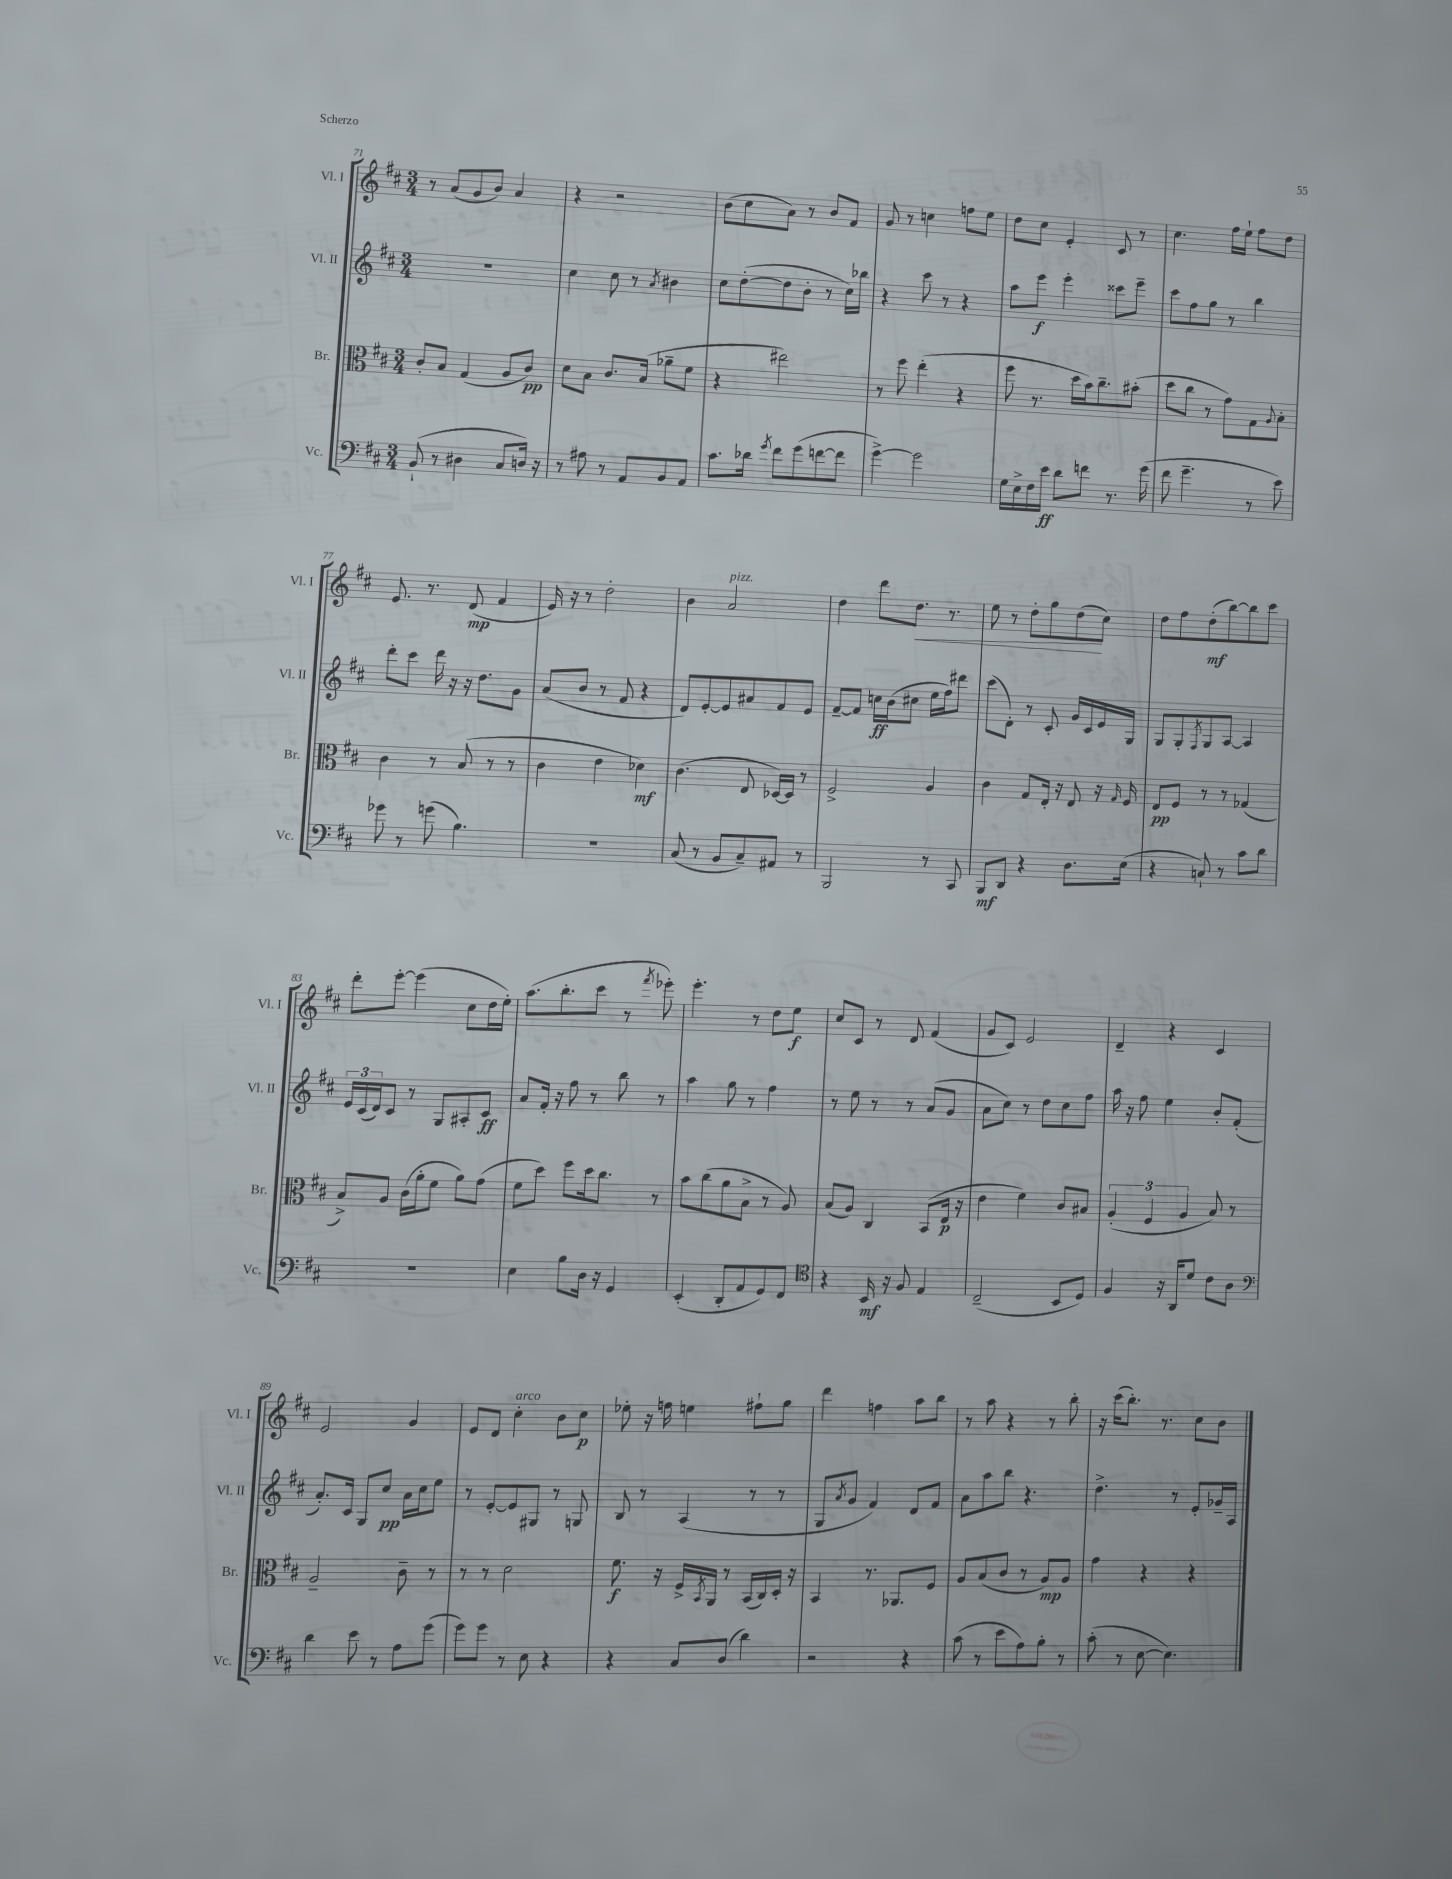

**kern	**dynam	**kern	**dynam	**kern	**dynam	**kern	**dynam
*part4	*part4	*part3	*part3	*part2	*part2	*part1	*part1
*staff4	*staff4	*staff3	*staff3	*staff2	*staff2	*staff1	*staff1
*I"Vc.	*	*I"Br.	*	*I"Vl. II	*	*I"Vl. I	*
*I'Vc.	*	*I'Br.	*	*I'Vl. II	*	*I'Vl. I	*
*clefF4	*	*clefC3	*	*clefG2	*	*clefG2	*
*k[f#c#]	*	*k[f#c#]	*	*k[f#c#]	*	*k[f#c#]	*
*M3/4	*	*M3/4	*	*M3/4	*	*M3/4	*
=71	=71	=71	=71	=71	=71	=71	=71
(8BB`/	.	8c#'/L	.	2.r	.	8r	.
8r	.	8B/J	.	.	.	(8a/L	.
4D#X\	.	(4G/	.	.	.	8g/	.
.	.	.	.	.	.	8b/J)	.
8C#/L	.	8A/L	.	.	.	4a/	.
16Dn/Jk)	.	8c#/J)	pp	.	.	.	.
16r	.	.	.	.	.	.	.
=72	=72	=72	=72	=72	=72	=72	=72
8r	.	8d\L	.	4cc#\	.	4r	.
8A#X\	.	8B\J	.	.	.	.	.
8r	.	8.c#/L	.	8cc#\	.	2r	.
8AA/L	.	.	.	8r	.	.	.
.	.	(16B/Jk	.	.	.	.	.
.	.	.	.	8qa/	.	.	.
8BB/	.	8a-X~\L	.	4b#X\	.	.	.
8AA/J	.	8f#\J	.	.	.	.	.
=73	=73	=73	=73	=73	=73	=73	=73
8.c#\L	.	4r	.	8cc#\L	.	(8b\L	.
.	.	.	.	([8dd'\	.	8cc#\	.
16d-X\Jk	.	.	.	.	.	.	.
8qg/	.	.	.	.	.	.	.
8f#\L	.	2ee#X\)	.	8dd\]	.	8a\J)	.
(8g\	.	.	.	8b'\J	.	8r	.
[8fn\	.	.	.	8r	.	8b/L	.
8f\J]	.	.	.	16cc#\LL)	.	8f#/J	.
.	.	.	.	16bb-X\JJ	.	.	.
=74	=74	=74	=74	=74	=74	=74	=74
[4g^\)	.	8r	.	4r	.	8g/	.
.	.	8ff#\	.	.	.	8r	.
2g\]	.	(4ee'\	.	8ccc#\	.	4ccn\	.
.	.	.	.	8r	.	.	.
.	.	4r	.	4r	.	8ffn\L	.
.	.	.	.	.	.	8ee\J	.
=75	=75	=75	=75	=75	=75	=75	=75
16G\LL	.	8ff#\	.	8aa\L	.	8dd\L	.
16E^\	.	.	.	.	.	.	.
16F#\	.	8.r	.	8eee\J	f	8cc#\J	.
16e\JJ	ff	.	.	.	.	.	.
8d\L	.	.	.	4eee'\	.	4e'/	.
.	.	16dd\LL	.	.	.	.	.
8fn\J	.	16b\J)	.	.	.	.	.
.	.	8.cc#~\	.	.	.	.	.
8.r	.	.	.	8ccc##X\L	.	8c#/	.
.	.	(8b#X'\J	.	8eee~\J	.	8r	.
(16g\	.	.	.	.	.	.	.
=76	=76	=76	=76	=76	=76	=76	=76
8f#\	.	8dd\L	.	8ccc#\L	.	4.cc#\	.
4.g~\	.	8cc#\J	.	8ff#\	.	.	.
.	.	8r	.	8gg\J	.	.	.
.	.	8g\L)	.	8r	.	16ff#\LL	.
.	.	.	.	.	.	16ee`\JJ	.
8r	.	8G\	.	4bb\	.	8ff#\L	.
.	.	8qqA/	.	.	.	.	.
8e\)	.	8B'\J	.	.	.	8dd\J	.
!!LO:LB:g=z
=77	=77	=77	=77	=77	=77	=77	=77
8g-X\	.	4c#\	.	8ddd'\L	.	8.e/	.
8r	.	.	.	8ccc#\J	.	.	.
.	.	.	.	.	.	8.r	.
(8gn\	.	8r	.	16ddd\	.	.	.
.	.	.	.	16r	.	.	.
4.B\)	.	(8B/	.	16r	.	(8d/	mp
.	.	.	.	8.dd\L	.	.	.
.	.	8r	.	.	.	4f#/	.
.	.	8r	.	8g\J	.	.	.
=78	=78	=78	=78	=78	=78	=78	=78
2.r	.	4c#\	.	(8a/L	.	16e/)	.
.	.	.	.	.	.	16r	.
.	.	.	.	8b/J	.	8r	.
.	.	4e\	.	8r	.	2dd'\	.
.	.	.	.	8f#/	.	.	.
.	.	4d-X\)	mf	4r	.	.	.
=79	=79	=79	=79	=79	=79	=79	=79
(8C#/	.	(4.c#\	.	8d/L)	.	4b\	.
8r	.	.	.	[8e'/	.	.	.
!	!	!	!	!	!	!LO:TX:a:i:t=pizz.	!
8BB/L	.	.	.	8e/]	.	2a/	.
8C#~/)	.	8E/	.	8a#X/	.	.	.
8AA#X/J	.	[16D-X/LL)	.	8f#/	.	.	.
.	.	16D-/JJ]	.	.	.	.	.
8r	.	8r	.	8e/J	.	.	.
=80	=80	=80	=80	=80	=80	=80	=80
2BBB/	.	2F#^/	.	[8f#~/L	.	4dd\	.
.	.	.	.	8f#/J]	.	.	.
.	.	.	.	16ccn\LL	ff	8ddd\L	.
.	.	.	.	(16b\J	.	.	.
!	!	!	!	!	!	!	!LO:HP:b
.	.	.	.	8cc#X\J	.	8.dd\J	<
8r	.	4A/	.	16ee\LL	.	.	.
.	.	.	.	16ff#\J)	.	8.r	.
8CC#/	.	.	.	8ddd#X\J	.	.	.
=81	=81	=81	=81	=81	=81	=81	=81
8BBB/L	mf	4c#\	.	(8ccc#\L	.	8ee\	.
8DD/J	.	.	.	8d'\J)	.	8r	.
4r	.	8G/L	.	8r	.	8dd'\L	.
.	.	16E'/Jk	.	8c#'/	.	8gg\	.
.	.	16r	.	.	.	.	.
8.D\L	.	8E/	.	16g/LL	.	(8dd\	.
.	.	.	.	16c#/	.	.	.
.	.	16r	.	16e/	.	8cc#\J)	[
.	.	16qqG/	.	.	.	.	.
(16E\Jk	.	16F#/	.	16G/JJ	.	.	.
=82	=82	=82	=82	=82	=82	=82	=82
4r	.	8E/L	pp	8G/L	.	8dd\L	.
.	.	8F#/J	.	8G'/	.	8ff#\	.
.	.	.	.	8qF#/	.	.	.
8Cn`/)	.	8r	.	8G/	.	(8dd'\	mf
8r	.	8r	.	[8A/J	.	[8bb\)	.
8c#\L	.	(4G-X/	.	4A/]	.	8bb\]	.
8d\J	.	.	.	.	.	8ccc#\J	.
!!LO:LB:g=z
=83	=83	=83	=83	=83	=83	=83	=83
2.r	.	8B^/L)	.	24e/LL	.	8ddd'\L	.
.	.	.	.	(24c#/	.	.	.
.	.	.	.	24d/J)	.	.	.
.	.	8A/J	.	8c#/J	.	[8eee'\J	.
.	.	(16c#\LL	.	8r	.	(4eee\]	.
.	.	16a'\J	.	.	.	.	.
.	.	8f#\J	.	8G/L	.	.	.
.	.	8a\L)	.	8A#X'/	.	8cc#\L	.
.	.	(8g\J	.	8c#/J	ff	16dd\L	.
.	.	.	.	.	.	16ee'\JJ)	.
=84	=84	=84	=84	=84	=84	=84	=84
4E\	.	8f#\L	.	8a/L	.	(8.aa\L	.
.	.	8dd\J)	.	16f#'/Jk	.	.	.
.	.	.	.	16r	.	8.bb'\	.
8B\L	.	8ff#\L	.	8ff#\	.	.	.
16D\Jk	.	16dd\k	.	8r	.	8ccc#\J	.
16r	.	8.cc#\J	.	.	.	.	.
4GG/	.	.	.	8bb\	.	8r	.
.	.	.	.	.	.	8qfff#/	.
.	.	8r	.	8r	.	8eee-X'\)	.
=85	=85	=85	=85	=85	=85	=85	=85
(4EE'/	.	8b\L	.	4aa\	.	4.eee'\	.
.	.	(8cc#\	.	.	.	.	.
8DD'/L	.	8a\	.	8gg\	.	.	.
8AA/	.	8B^\J	.	8r	.	8r	.
8GG/)	.	8r	.	4ff#\	.	8dd\L	.
8FF#/J	.	8A/)	.	.	.	8ee\J	f
=86	=86	=86	=86	=86	=86	=86	=86
*clefC4	*	*	*	*	*	*	*
4r	.	(8B/L	.	8r	.	8cc#/L	.
.	.	8A/J)	.	8ee\	.	8c#/J	.
16BB/	mf	4C#/	.	8r	.	8r	.
16r	.	.	.	.	.	.	.
8F#/	.	.	.	8r	.	8d/	.
4E/	.	(8BB/L	.	(8a/L	.	(4f#/	.
.	.	16E/Jk	p	8g/J	.	.	.
.	.	16r	.	.	.	.	.
=87	=87	=87	=87	=87	=87	=87	=87
(2C#~/	.	4e\	.	8a\L	.	8g/L	.
.	.	.	.	8cc#\J)	.	8c#/J)	.
.	.	4f#\)	.	8r	.	2e/	.
.	.	.	.	8dd\L	.	.	.
8BB/L	.	8c#/L	.	8cc#\	.	.	.
8D/J)	.	8B#X/J	.	8ff#\J	.	.	.
=88	=88	=88	=88	=88	=88	=88	=88
4F#/	.	(6A'/	.	16aa\	.	4d~/	.
.	.	.	.	16r	.	.	.
.	.	.	.	8ff#\	.	.	.
.	.	6F#/	.	.	.	.	.
16r	.	.	.	4ee\	.	4r	.
16AA/KL	.	.	.	.	.	.	.
.	.	6A/	.	.	.	.	.
8d/J	.	.	.	.	.	.	.
8c#\L	.	8B/)	.	8b'/L	.	4c#/	.
8A\J	.	8r	.	(8f#'/J	.	.	.
!!LO:LB:g=z
=89	=89	=89	=89	=89	=89	=89	=89
*clefF4	*	*	*	*	*	*	*
4d\	.	2A~/	.	8.a'/L)	.	2e/	.
.	.	.	.	16c#/Jk	.	.	.
8e\	.	.	.	8G/L	.	.	.
8r	.	.	.	8cc#/J	pp	.	.
8A\L	.	8c#~\	.	16a\LL	.	4g/	.
.	.	.	.	16cc#\J	.	.	.
(8g\J	.	8r	.	8ee\J	.	.	.
=90	=90	=90	=90	=90	=90	=90	=90
8g\L)	.	8r	.	8r	.	8e/L	.
8g\J	.	8r	.	[8e'/L	.	8d/J	.
!	!	!	!	!	!	!LO:TX:a:i:t=arco	!
8r	.	2d\	.	8e/]	.	4cc#'\	.
8E\	.	.	.	8G#X/J	.	.	.
4r	.	.	.	8r	.	8b\L	.
.	.	.	.	8Gn/	.	8cc#\J	p
=91	=91	=91	=91	=91	=91	=91	=91
4r	.	8.f#\	f	8B/	.	8ee-X'\	.
.	.	.	.	8r	.	16r	.
.	.	16r	.	.	.	16ffn\	.
8C#/L	.	16F#^/LL	.	(4A/	.	4een\	.
.	.	8qBB/	.	.	.	.	.
.	.	16AA/JJ	.	.	.	.	.
(8D/J	.	8r	.	.	.	.	.
4d\)	.	(16BB/LL	.	8r	.	8ff#X`\L	.
.	.	16C#/)	.	.	.	.	.
.	.	16D'/JJ	.	8r	.	8gg\J	.
.	.	16r	.	.	.	.	.
=92	=92	=92	=92	=92	=92	=92	=92
2r	.	4BB/	.	8G/L	.	4ddd\	.
.	.	.	.	8qa/	.	.	.
.	.	.	.	8g/J	.	.	.
.	.	8.r	.	4f#/)	.	4ffn\	.
.	.	8.AA-X/L	.	.	.	.	.
4r	.	.	.	8d/L	.	8aa\L	.
.	.	8F#/J	.	8f#/J	.	8bb\J	.
=93	=93	=93	=93	=93	=93	=93	=93
(8c#\	.	8A/L	.	8a\L	.	8r	.
8r	.	(8B/	.	8aa\	.	8aa\	.
8e\L	.	8c#/J	.	8bb\J	.	4r	.
8A\)	.	8r	.	4.r	.	.	.
8B'\J	.	8A/L)	mp	.	.	8r	.
8r	.	8A/J	.	.	.	8bb'\	.
=94	=94	=94	=94	=94	=94	=94	=94
(8c#'\	.	4g\	.	4.dd^\	.	16r	.
.	.	.	.	.	.	(16ccc#\KL	.
8r	.	.	.	.	.	8.bb'\J)	.
[8E\	.	4r	.	.	.	.	.
.	.	.	.	.	.	8.r	.
4.E\])	.	.	.	8r	.	.	.
.	.	4r	.	8e'/L	.	8cc#\L	.
.	.	.	.	16g-X~/L	.	8b\J	.
.	.	.	.	16A/JJ	.	.	.
==	==	==	==	==	==	==	==
*-	*-	*-	*-	*-	*-	*-	*-
